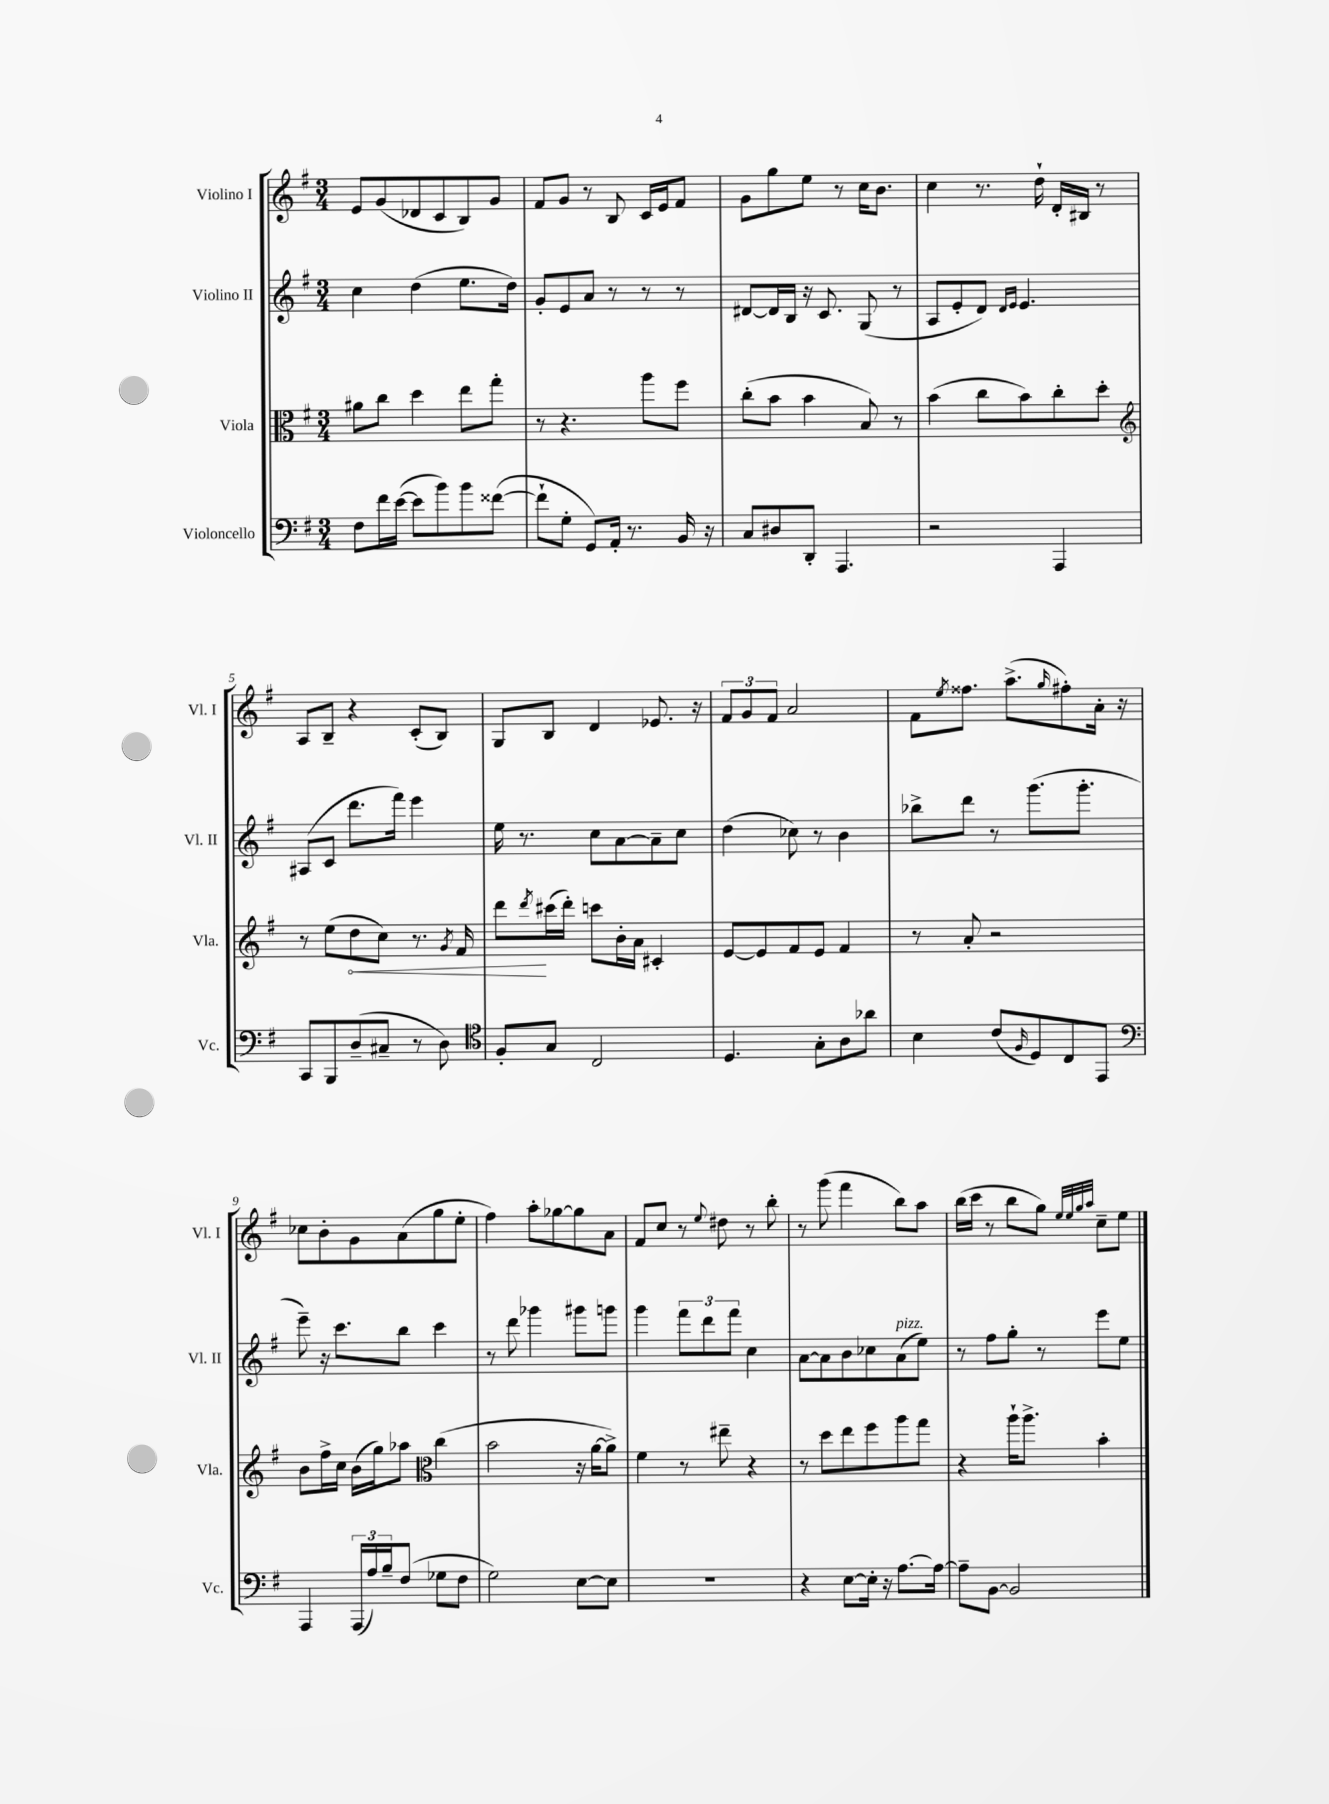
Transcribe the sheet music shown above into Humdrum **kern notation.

**kern	**kern	**kern	**kern
*staff4	*staff3	*staff2	*staff1
*clefF4	*clefC3	*clefG2	*clefG2
*k[f#]	*k[f#]	*k[f#]	*k[f#]
*M3/4	*M3/4	*M3/4	*M3/4
8F#	8a#	4cc	8e
16f#	8cc	.	(8g
([16e	.	.	.
8e]	4dd	(4dd	8d-
8b)	.	.	8c
8b	8ee	8.ee	8B)
([8f##	8gg'	.	8g
.	.	16dd)	.
=	=	=	=
8f##`]	8r	8g'	8f#
8G'	4.r	8e	8g
8GG)	.	8a	8r
16AA'	.	8r	8B
8.r	.	.	.
.	8aa	8r	16c
.	.	.	16e
16BB	8ff#	8r	8f#
16r	.	.	.
=	=	=	=
8C	(8cc'	[8d#	8g
8D#	8b	16d#]	8gg
.	.	16B	.
8DD'	4b	16r	8ee
.	.	8.c	.
4.AAA	.	.	8r
.	8B)	(8G	16cc
.	.	.	8.b
.	8r	8r	.
=	=	=	=
2r	(4b	8A	4cc
.	.	8e'	.
.	8cc	8d)	8.r
.	.	16qqd	.
.	.	16qqe	.
.	8b)	4.e	.
.	.	.	16dd`
4AAA	8cc'	.	16d'
.	.	.	16B#
.	8dd'	.	8r
=	=	=	=
*	*clefG2	*	*
8CC	8r	(8A#	8A
8BBB	(8ee	8c	8B~
(8D~	8dd	8.ddd	4r
8C#~	8cc)	.	.
.	.	16fff#)	.
8r	8.r	4eee	(8c'
8D)	.	.	8B)
.	8qg	.	.
.	16f#	.	.
=	=	=	=
*clefC4	*	*	*
8F#'	8ddd	16ee	8G
.	.	8.r	.
.	8qddd	.	.
8G	(16ccc#	.	8B
.	16ddd')	.	.
2C	8ccc	8cc	4d
.	16b'	[8a	.
.	16a	.	.
.	4c#'	8a~]	8.e-
.	.	8cc	.
.	.	.	16r
=	=	=	=
4.D	[8e	(4dd	12f#
.	.	.	12g
.	8e]	.	.
.	.	.	12f#
.	8f#	8cc-)	2a
8G'	8e	8r	.
8A	4f#	4b	.
8a-	.	.	.
=	=	=	=
4B	8r	8bb-^	8f#
.	.	.	8qee
.	8a'	8ddd	8.ff##
(8c	2r	8r	.
.	.	.	(8.aa^
16qqF#	.	.	.
8D)	.	(8.ggg	.
.	.	.	16qqgg
8C	.	.	8ff#')
.	.	8.ggg'	.
8EE	.	.	16a'
.	.	.	16r
=	=	=	=
*clefF4	*	*	*
4AAA	8b	8eee~)	8cc-
.	16ff#^	16r	8b'
.	16cc	8.ccc	.
(24AAA	(16b	.	8g
24A)	.	.	.
.	16gg)	.	.
24B~	.	.	.
(8F#	8aa-	8bb	(8a
*	*clefC3	*	*
8G-	(4cc	4ccc	8gg
8F#	.	.	8ee'
=	=	=	=
2G)	2b	8r	4ff#)
.	.	8ddd	.
.	.	4ggg-	8aa'
.	.	.	[8gg-
[8E	16r	8ggg#	8gg-]
.	[16a	.	.
8E]	8a^])	8ggg	8a
=	=	=	=
2.r	4f#	4ggg	8f#
.	.	.	8cc
.	8r	12fff#	8r
.	.	12ddd	.
.	.	.	8qqee
.	8ee#~	.	8dd#
.	.	12fff#	.
.	4r	4cc	8r
.	.	.	8bb'
=	=	=	=
4r	8r	[8a	8r
.	8dd	8a]	(8ggg
[8E	8ee	8b	4fff#
16E']	8ff#	8cc-	.
16r	.	.	.
[8.A	8aa	(8a	8bb)
.	8gg	8ee)	8aa
16A_	.	.	.
=	=	=	=
8A~]	4r	8r	(16bb
.	.	.	16ccc
[8BB	.	8ff#	8r
2BB]	16aa`	8gg'	8bb
.	8.aa^	.	.
.	.	8r	8gg)
.	.	.	32qqee
.	.	.	32qqee
.	.	.	32qqgg
.	.	.	32qqaa
.	4b'	8eee	8cc~
.	.	8ee	8ee
==	==	==	==
*-	*-	*-	*-
